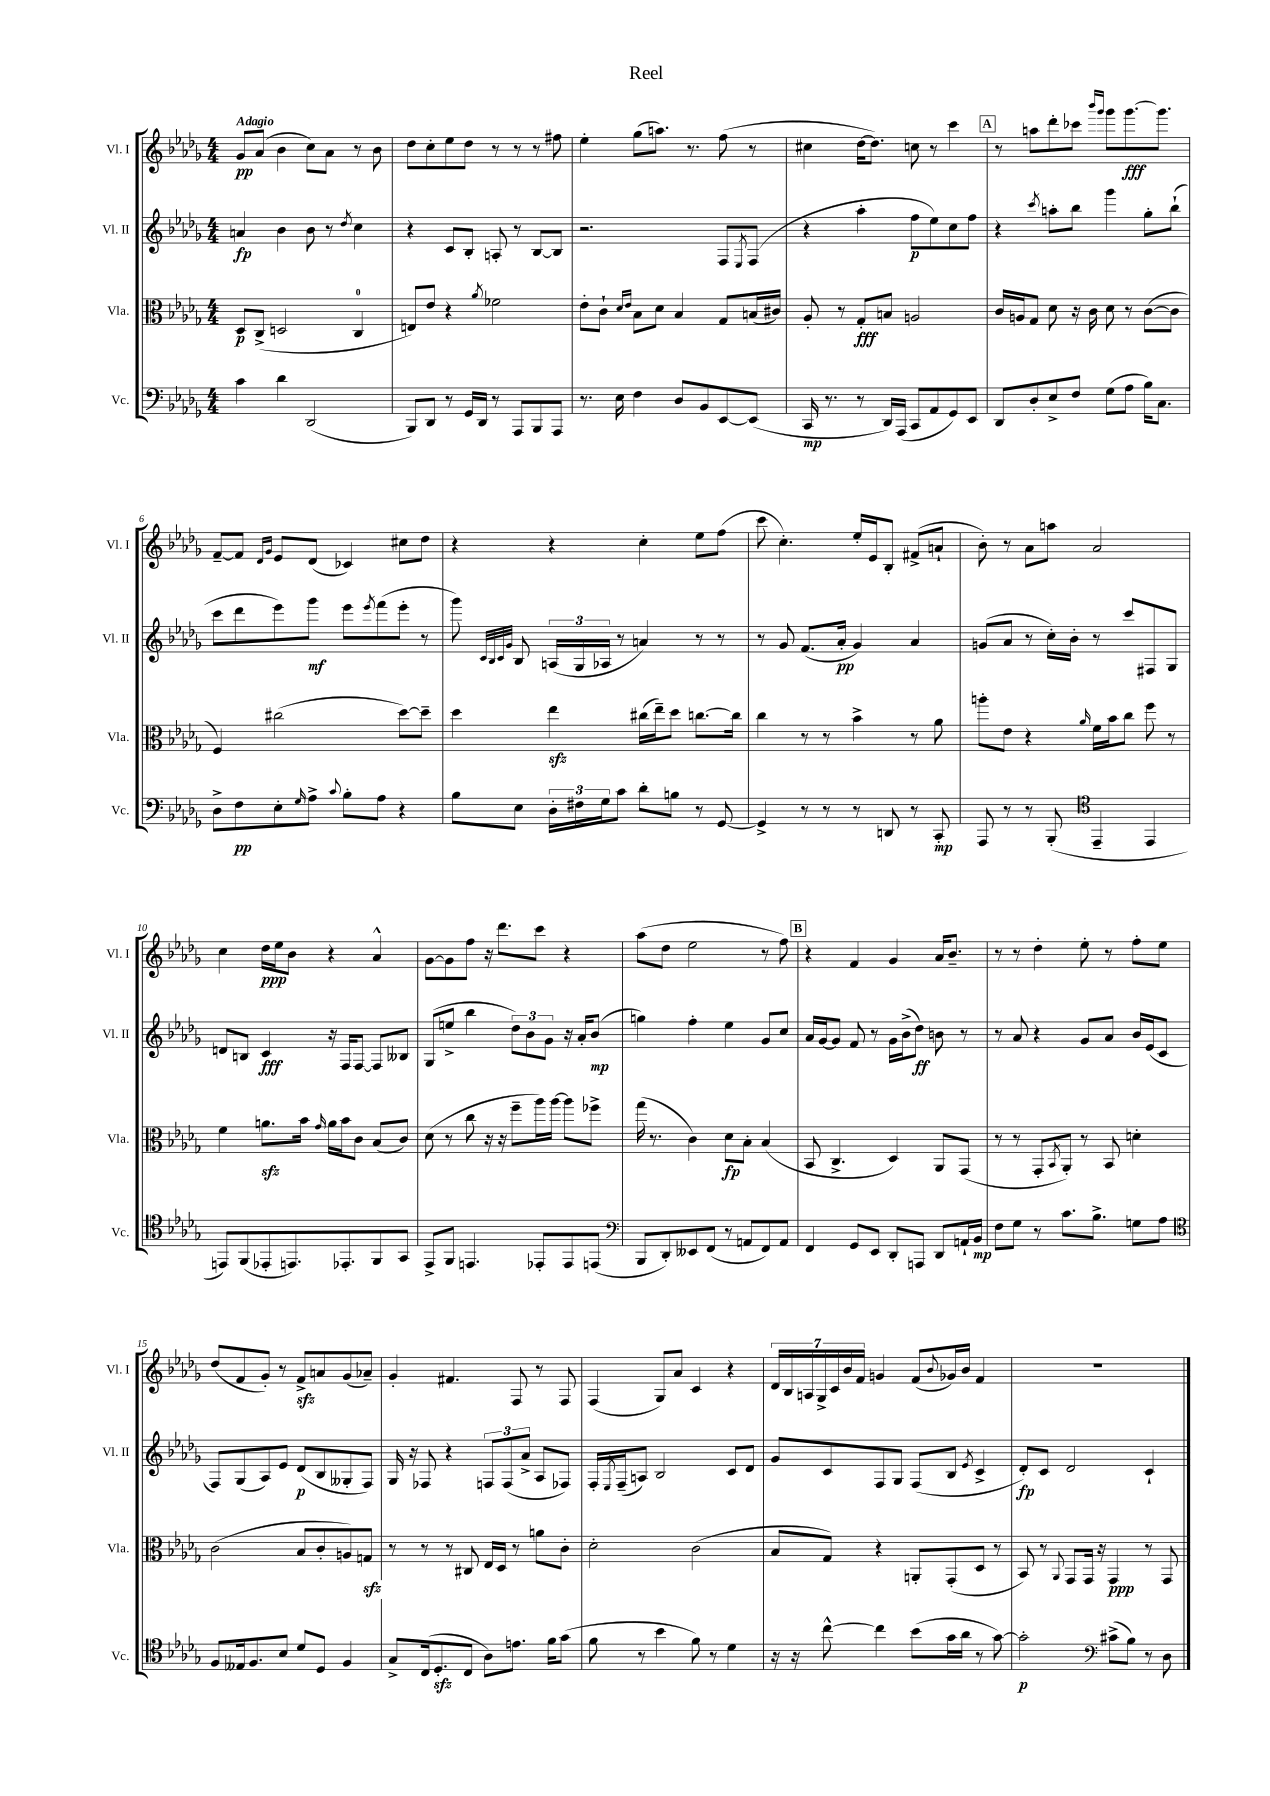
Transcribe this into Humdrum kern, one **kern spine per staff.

**kern	**dynam	**kern	**dynam	**kern	**dynam	**kern	**dynam
*part4	*part4	*part3	*part3	*part2	*part2	*part1	*part1
*staff4	*staff4	*staff3	*staff3	*staff2	*staff2	*staff1	*staff1
*I"Vc.	*	*I"Vla.	*	*I"Vl. II	*	*I"Vl. I	*
*I'Vc.	*	*I'Vla.	*	*I'Vl. II	*	*I'Vl. I	*
*clefF4	*	*clefC3	*	*clefG2	*	*clefG2	*
*k[b-e-a-d-g-]	*	*k[b-e-a-d-g-]	*	*k[b-e-a-d-g-]	*	*k[b-e-a-d-g-]	*
*M4/4	*	*M4/4	*	*M4/4	*	*M4/4	*
=1	=1	=1	=1	=1	=1	=1	=1
!	!	!	!	!	!	!LO:TX:a:B:t=Adagio	!
4c\	.	8D-/L	p	4an/	fp	8g-/L	pp
.	.	(8C^/J	.	.	.	(8a-/J	.
4d-\	.	2Dn/	.	4b-\	.	4b-\	.
(2DD-/	.	.	.	8b-\	.	8cc\L)	.
.	.	.	.	8r	.	8a-\J	.
.	.	.	.	8qdd-/	.	.	.
.	.	4C/	.	4cc\	.	8r	.
.	.	.	.	.	.	8b-\	.
=2	=2	=2	=2	=2	=2	=2	=2
8BBB-/L)	.	8En/L)	.	4r	.	8dd-\L	.
8DD-/J	.	8e-/J	.	.	.	8cc'\	.
8r	.	4r	.	8c/L	.	8ee-\	.
16GG-/LL	.	.	.	8B-'/J	.	8dd-\J	.
16DD-/JJ	.	.	.	.	.	.	.
.	.	8qa-/	.	.	.	.	.
8r	.	2f-X\	.	8An'/	.	8r	.
8AAA-/L	.	.	.	8r	.	8r	.
8BBB-/	.	.	.	[8B-/L	.	8r	.
8AAA-/J	.	.	.	8B-/J]	.	8ff#X\	.
=3	=3	=3	=3	=3	=3	=3	=3
8.r	.	8e-'\L	.	2.r	.	4ee-'\	.
.	.	8c`\J	.	.	.	.	.
16E-\	.	.	.	.	.	.	.
.	.	16qqd-/LL	.	.	.	.	.
.	.	16qqe-/JJ	.	.	.	.	.
4F\	.	8B-\L	.	.	.	(8gg-\L	.
.	.	8d-\J	.	.	.	8.aan\J)	.
8D-/L	.	4B-/	.	.	.	.	.
.	.	.	.	.	.	8.r	.
8BB-/	.	.	.	.	.	.	.
[8EE-/	.	8G-/L	.	8F/L	.	(8ff\	.
.	.	.	.	8qE-/	.	.	.
(8EE-/J]	.	(16Bn/L	.	(8F/J	.	8r	.
.	.	16c#X/JJ)	.	.	.	.	.
=4	=4	=4	=4	=4	=4	=4	=4
16CC/	mp	8A-'/	.	4r	.	4cc#X\	.
8.r	.	.	.	.	.	.	.
.	.	8r	.	.	.	.	.
8r	.	8G-'/L	fff	4aa-'\	.	[16dd-\KL	.
.	.	.	.	.	.	8.dd-\J])	.
16DD-/LL)	.	8Bn/J	.	.	.	.	.
(16AAA-/JJ	.	.	.	.	.	.	.
8CC/L	.	2An/	.	8ff\L	p	8ccn\	.
8AA-/	.	.	.	8ee-\)	.	8r	.
8GG-/)	.	.	.	8cc\	.	4ccc\	.
8EE-/J	.	.	.	8ff\J	.	.	.
!!LO:REH:place=s1:t=A
=5	=5	=5	=5	=5	=5	=5	=5
8DD-/L	.	16c/LL	.	4r	.	8r	.
.	.	16An/J	.	.	.	.	.
8D-'/	.	8G-/J	.	.	.	8aan\L	.
.	.	.	.	8qccc/	.	.	.
8E-^/	.	8d-\	.	8aan'\L	.	8ddd-'\	.
8F/J	.	16r	.	8bb-\J	.	8ccc-X\J	.
.	.	16c\	.	.	.	.	.
.	.	.	.	.	.	16qqbbb-/LL	.
.	.	.	.	.	.	16qqggg-/JJ	.
(8G-\L	.	8d-\	.	4ggg-\	.	8ggg-\L	.
8A-\J	.	8r	.	.	.	[8.ggg-\	fff
16B-\KL)	.	([8c\L	.	8gg-'\L	.	.	.
8.C\J	.	.	.	.	.	8.ggg-\J]	.
.	.	8c\J]	.	(8bb-`\J	.	.	.
!!LO:LB:g=z
=6	=6	=6	=6	=6	=6	=6	=6
8D-^\L	.	4F/)	.	8ccc\L	.	[8f~/L	.
8F\	pp	.	.	8ddd-\	.	8f/J]	.
.	.	.	.	.	.	16qqd-/LL	.
.	.	.	.	.	.	16qqg-/JJ	.
8E-'\	.	(2cc#X\	.	8eee-\)	.	8e-/L	.
16qqG-/	.	.	.	.	.	.	.
8A-^\J	.	.	.	8ggg-\J	mf	(8d-/J	.
8qqc/	.	.	.	.	.	.	.
8B-'\L	.	.	.	8eee-\L	.	4c-X/)	.
.	.	.	.	8qeee-/	.	.	.
8A-\J	.	.	.	(8fff\	.	.	.
4r	.	[8dd-\L)	.	8eee-'\J	.	8cc#X\L	.
.	.	8dd-~\J]	.	8r	.	8dd-\J	.
=7	=7	=7	=7	=7	=7	=7	=7
8B-\L	.	4dd-\	.	8ggg-\)	.	4r	.
.	.	.	.	32qqc/LLL	.	.	.
.	.	.	.	32qqB-/	.	.	.
.	.	.	.	32qqc/	.	.	.
.	.	.	.	32qqg-/JJJ	.	.	.
8E-\J	.	.	.	8B-/	.	.	.
24D-'\LL	.	4ee-zz\	.	(24An/LL	.	4r	.
24F#X\	.	.	.	24G-/	.	.	.
24G-\J	.	.	.	24A-X/JJ	.	.	.
8c\J	.	.	.	8r	.	.	.
8d-'\L	.	(16cc#X\LL	.	4an/)	.	4cc'\	.
.	.	16ee-~\J)	.	.	.	.	.
8Bn\J	.	8dd-\J	.	.	.	.	.
8r	.	[8.ccn\L	.	8r	.	8ee-\L	.
[8GG-/	.	.	.	8r	.	(8ff\J	.
.	.	16cc\Jk]	.	.	.	.	.
=8	=8	=8	=8	=8	=8	=8	=8
4GG-^/]	.	4cc\	.	8r	.	8ccc\	.
.	.	.	.	8g-/	.	4.cc'\)	.
8r	.	8r	.	(8.f/L	.	.	.
8r	.	8r	.	.	.	.	.
.	.	.	.	16a-'/Jk	pp	.	.
8r	.	4b-^\	.	4g-/)	.	16ee-'/LL	.
.	.	.	.	.	.	16e-/J	.
8DDn/	.	.	.	.	.	8B-'/J	.
8r	.	8r	.	4a-/	.	(8f#X^/L	.
8CC'/	mp	8a-\	.	.	.	8an`/J	.
=9	=9	=9	=9	=9	=9	=9	=9
8AAA-/	.	8aan'\L	.	(8gn/L	.	8b-'\)	.
8r	.	8e-\J	.	8a-/J	.	8r	.
8r	.	4r	.	8r	.	8a-\L	.
(8BBB-'/	.	.	.	16cc'\LL)	.	8aan\J	.
.	.	.	.	16b-'\JJ	.	.	.
*clefC4	*	*	*	*	*	*	*
.	.	16qqa-/	.	.	.	.	.
4EE-~/	.	16f\LL	.	8r	.	2a-/	.
.	.	16b-\J	.	.	.	.	.
.	.	8cc\J	.	8ccc/L	.	.	.
4EE-/	.	8ff\	.	8F#X/	.	.	.
.	.	8r	.	8G-/J	.	.	.
!!LO:LB:g=z
=10	=10	=10	=10	=10	=10	=10	=10
8EEn/L)	.	4f\	.	8dn/L	.	4cc\	.
(8FF/	.	.	.	8Bn/J	.	.	.
8EE-X'/	.	8.anzz\L	.	4c/	fff	16dd-\LL	ppp
.	.	.	.	.	.	16ee-\J	.
8.EEn/)	.	.	.	.	.	8b-\J	.
.	.	16b-\Jk	.	.	.	.	.
.	.	16qqg-/	.	.	.	.	.
.	.	16a\LL	.	16r	.	4r	.
8.EE-X'/	.	16b-\J	.	16F/KL	.	.	.
.	.	8c\J	.	[8F/J	.	.	.
8FF/	.	(8B-/L	.	8F/L]	.	4a-^^/	.
8GG-/J	.	8c/J)	.	8B--X/J	.	.	.
=11	=11	=11	=11	=11	=11	=11	=11
8EE-^/L	.	(8d-\	.	(8G-/L	.	[8g-\L	.
8FF/J	.	8r	.	8een^/J	.	8g-\]	.
4.EEn/	.	8cc\	.	4bb-\	.	8ff\J	.
.	.	16r	.	.	.	16r	.
.	.	16r	.	.	.	8.ddd-\L	.
.	.	8ff~\L	.	12dd-\L)	.	.	.
.	.	.	.	12b-\	.	.	.
8EE-X'/L	.	16aa-\L)	.	.	.	8ccc\J	.
.	.	.	.	12g-\J	.	.	.
.	.	[16aa-\JJ	.	.	.	.	.
8EE-/	.	8aa-\L]	.	16r	.	4r	.
.	.	.	.	16a-'/KL	.	.	.
(8EEn/J	.	8ff-X^\J	.	(8b-/J	mp	.	.
=12	=12	=12	=12	=12	=12	=12	=12
*clefF4	*	*	*	*	*	*	*
8BBB-/L	.	(16gg-\	.	4ggn\)	.	(8aa-\L	.
.	.	8.r	.	.	.	.	.
8DD-'/)	.	.	.	.	.	8dd-\J	.
8EE--X/	.	4c\)	.	4ff'\	.	2ee-\	.
(8FF/J	.	.	.	.	.	.	.
8r	.	8d-\L	fp	4ee-\	.	.	.
8AAn/L	.	8B-'\J	.	.	.	.	.
8FF/)	.	(4B-/	.	8g-/L	.	8r	.
8AA/J	.	.	.	8cc/J	.	8ff\)	.
!!LO:REH:place=s1:t=B
=13	=13	=13	=13	=13	=13	=13	=13
4FF/	.	8BB-/	.	16a-/LL	.	4r	.
.	.	.	.	[16g-/J	.	.	.
.	.	4.C^/	.	8g-/J]	.	.	.
8GG-/L	.	.	.	8f/	.	4f/	.
8EE-/J	.	.	.	8r	.	.	.
8DD-'/L	.	4D-/)	.	16g-\LL	.	4g-/	.
.	.	.	.	(16b-^\J	.	.	.
8AAAn/J	.	.	.	8dd-\J)	ff	.	.
8DD-/L	.	8AA-/L	.	8bn\	.	16a-/KL	.
.	.	.	.	.	.	8.b-~/J	.
16AAn`/L	.	(8GG-/J	.	8r	.	.	.
16BB-/JJ	mp	.	.	.	.	.	.
=14	=14	=14	=14	=14	=14	=14	=14
8F\L	.	8r	.	8r	.	8r	.
8G-\J	.	8r	.	8a-/	.	8r	.
8r	.	8GG-'/L	.	4r	.	4dd-'\	.
.	.	8qBB-/	.	.	.	.	.
8.c\L	.	8AA-'/J)	.	.	.	.	.
.	.	8r	.	8g-/L	.	8ee-'\	.
8.B-^\J	.	.	.	.	.	.	.
.	.	8BB-/	.	8a-/J	.	8r	.
8Gn\L	.	4dn'\	.	16b-/LL	.	8ff'\L	.
.	.	.	.	(16e-/J	.	.	.
8A-\J	.	.	.	8c/J	.	8ee-\J	.
!!LO:LB:g=z
=15	=15	=15	=15	=15	=15	=15	=15
*clefC4	*	*	*	*	*	*	*
8F/L	.	(2c\	.	8F/L)	.	(8dd-/L	.
16E--X/k	.	.	.	(8G-/	.	8f/	.
8.F/	.	.	.	.	.	.	.
.	.	.	.	8A-/)	.	8g-'/J)	.
8B-/J	.	.	.	8e-/J	.	8r	.
8d-/L	.	8B-/L	.	(8d-/L	p	8fzz^/L	.
8D-/J	.	8c'/	.	8B-/	.	8an/	.
4F/	.	8An/)	.	8G--X'/	.	(8g-/	.
.	.	8Gnzz/J	.	8F/J)	.	8a-X~/J)	.
=16	=16	=16	=16	=16	=16	=16	=16
8G-^/L	.	8r	.	16G-/	.	4g-'/	.
.	.	.	.	16r	.	.	.
(16C/k	.	8r	.	8F-X/	.	.	.
8.D-zz'/	.	.	.	.	.	.	.
.	.	8r	.	4r	.	4.f#X/	.
8C/J	.	8C#X/	.	.	.	.	.
8A-\L)	.	16E-/LL	.	12Fn/L	.	.	.
.	.	16D-/JJ	.	.	.	.	.
.	.	.	.	(12F/	.	.	.
8.en\J	.	8r	.	.	.	8F/	.
.	.	.	.	12a-^/J	.	.	.
.	.	8an\L	.	8A-/L	.	8r	.
16f\KL	.	.	.	.	.	.	.
(8g-\J	.	8c'\J	.	8F-X/J)	.	8F/	.
=17	=17	=17	=17	=17	=17	=17	=17
8f\	.	2d-'\	.	16F'/LL	.	(4F/	.
.	.	.	.	8qE-/	.	.	.
.	.	.	.	(16F~/J	.	.	.
8r	.	.	.	8An/J)	.	.	.
4b-\	.	.	.	2B-/	.	8G-/L)	.
.	.	.	.	.	.	8a-/J	.
8f\)	.	(2c\	.	.	.	4c/	.
8r	.	.	.	.	.	.	.
4d-\	.	.	.	8c/L	.	4r	.
.	.	.	.	8d-/J	.	.	.
=18	=18	=18	=18	=18	=18	=18	=18
16r	.	8B-/L	.	8g-/L	.	28d-/LL	.
.	.	.	.	.	.	28B-/	.
16r	.	.	.	.	.	.	.
.	.	.	.	.	.	28An/	.
.	.	.	.	.	.	28G-^/	.
[8cc^^\	.	8G-/J)	.	8c/	.	.	.
.	.	.	.	.	.	28c/	.
.	.	.	.	.	.	28b-/	.
.	.	.	.	.	.	28f/JJ	.
4cc\]	.	4r	.	8F/	.	4gn/	.
.	.	.	.	8G-/J	.	.	.
(8b-\L	.	8AAn'/L	.	(8F/L	.	(8f/L	.
.	.	.	.	.	.	8qqb-/	.
16g-\L	.	(8GG-'/	.	8B-/J	.	16g-X/L)	.
16a-\JJ	.	.	.	.	.	16b-/JJ	.
.	.	.	.	8qe-/	.	.	.
8r	.	8D-/J	.	4c^/	.	4f/	.
[8g-\)	.	8r	.	.	.	.	.
=19	=19	=19	=19	=19	=19	=19	=19
2g-'\]	p	8BB-/)	.	8d-'/L)	fp	1r	.
.	.	8r	.	8c/J	.	.	.
.	.	8qqAA-/	.	.	.	.	.
.	.	8GG-/L	.	2d-/	.	.	.
.	.	16GG-/Jk	.	.	.	.	.
.	.	16r	.	.	.	.	.
*clefF4	*	*	*	*	*	*	*
(8c#X^\L	.	4GG-/	ppp	.	.	.	.
8B-\J)	.	.	.	.	.	.	.
8r	.	8r	.	4c`/	.	.	.
8D-\	.	8GG-/	.	.	.	.	.
==	==	==	==	==	==	==	==
*-	*-	*-	*-	*-	*-	*-	*-
